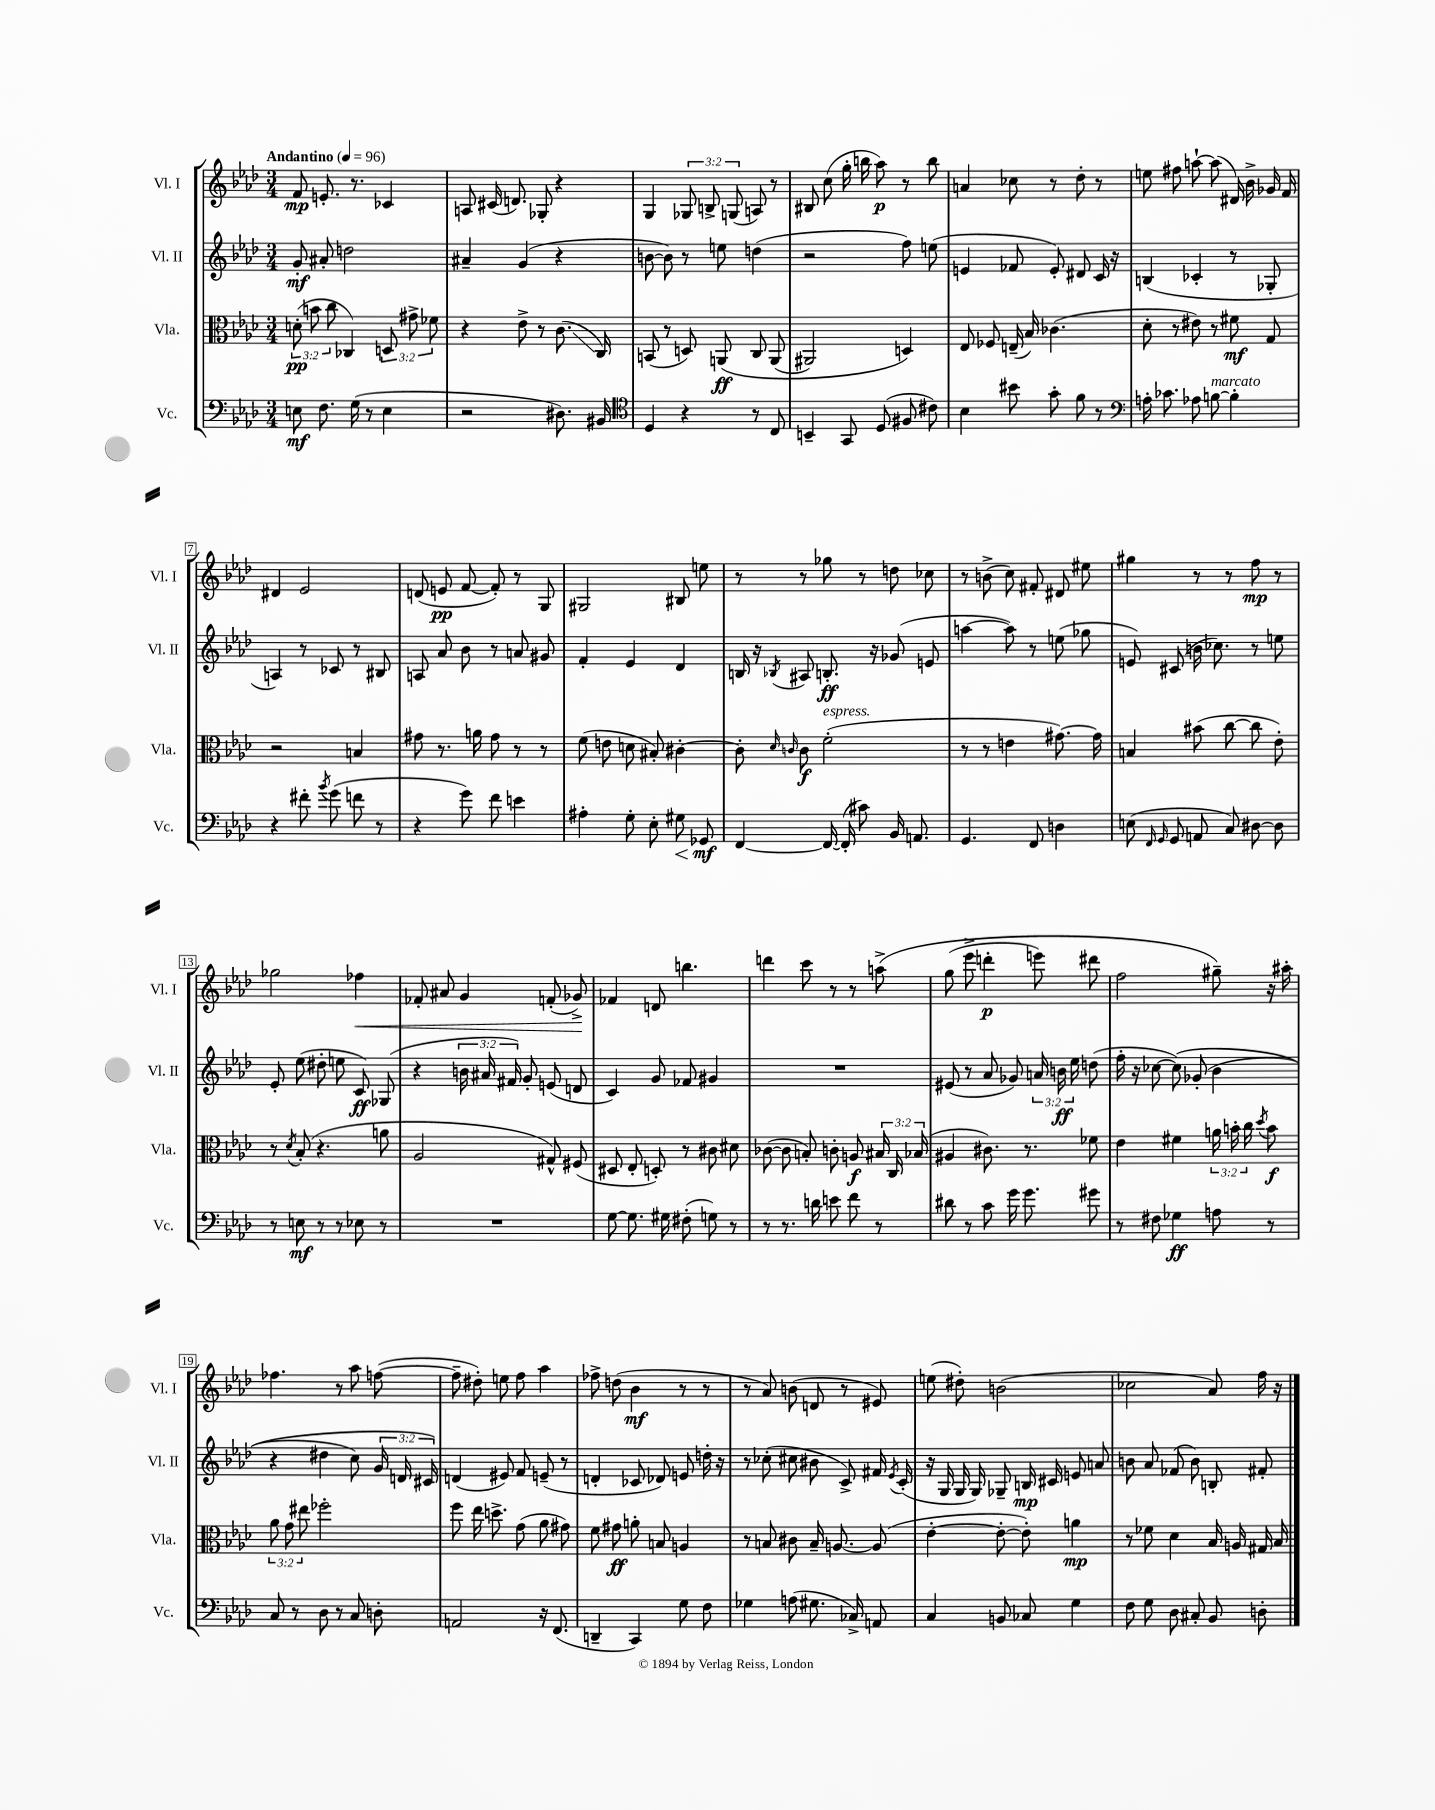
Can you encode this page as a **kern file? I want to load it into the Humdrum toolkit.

**kern	**kern	**kern	**kern
*staff4	*staff3	*staff2	*staff1
*clefF4	*clefC3	*clefG2	*clefG2
*k[b-e-a-d-]	*k[b-e-a-d-]	*k[b-e-a-d-]	*k[b-e-a-d-]
*M3/4	*M3/4	*M3/4	*M3/4
*MM96	*MM96	*MM96	*MM96
8E\	(12d'\	8g'/	8f/
.	12b\	.	.
8.F\	.	8a#'/	8.e'/
.	12cc\	.	.
.	4C-/)	2dd\	.
(16G\	.	.	8.r
8r	.	.	.
4E\	12D/	.	4c-/
.	12g#^\	.	.
.	12f-\	.	.
=	=	=	=
2r	4r	4a#~/	8A/
.	.	.	(16c#/
.	.	.	8.d/)
.	8e-^\	(4g/	.
.	8r	.	8G-'/
8.D#\)	(8.c\	4r	4r
16BB#/	16C/)	.	.
=	=	=	=
*clefC4	*	*	*
4D-/	(8BB/	[8b\	4G/
.	8r	8b\])	.
4r	8D/)	8r	12G-/
.	.	.	12B^/
.	&(8AA/	8ee\	.
.	.	.	(12G/
8r	8C/	(4dd\	8A/)
8C/	(8AA/	.	8r
=	=	=	=
4BB~/	2AA#/)	2r	8B#/
.	.	.	(8cc\
8GG/	.	.	16gg'\
.	.	.	16bb\
(8D-/	.	.	8aa-\)
8F#/	4D/&)	8ff\)	8r
8c#\)	.	(8ee\	8bb\
=	=	=	=
4B-\	8E-/	4e/	4a/
.	8F-/	.	.
8b#\	(16E~/	8f-/	8cc-\
.	16B-/)	.	.
8g'\	(4.c-\	8e'/)	8r
8f\	.	8d#/	8dd-'\
8r	.	16c/	8r
.	.	16r	.
=	=	=	=
*clefF4	*	*	*
16A'\	8d-'\	(4B/	8ee\
8.c-\	.	.	.
.	8r	.	8ff#\
8A-\	8e#\)	4c-'/	[8aa`\
[8B\	8r	.	(8aa\]
4B'\]	8f#\	8r	16d#/)
.	.	.	16b-^\
.	8G/	8G-'/	16g-/
.	.	.	16f/
=	=	=	=
4r	2r	4A/)	4d#/
8f#'\	.	8r	2e-/
8qb-/	.	.	.
(8g\	.	8c-/	.
8f\	4B/	8r	.
8r	.	8B#/	.
=	=	=	=
4r	8g#\	8A/	(8d/
.	8.r	8a-/	8e/
8g\)	.	8b-\	[8f/
.	16a\	.	.
8f\	8g#\	8r	8f'/])
4e\	8r	8a/	8r
.	8r	8g#/	8G/
=	=	=	=
4A#'\	(8f\	4f'/	2G#/
.	8e\	.	.
8G'\	8d\	4e-/	.
8E-'\	8B#'/)	.	.
8G#\	[4c#'\	4d-/	8B#/
8GG-/	.	.	8ee\
=	=	=	=
[4FF/	8c#'\]	16B/	8r
.	.	16r	.
.	16qqd-/	.	.
.	16qqc/	8qB-/	.
.	8c\	8A#/	8r
16FF/_	(2f'\	8.B'/	8gg-\
(16FF'/]	.	.	.
8c#\)	.	.	8r
.	.	16r	.
16BB-/	.	(8g-/	8dd\
8.AA/	.	.	.
.	.	8e/	8cc-\
=	=	=	=
4.GG/	8r	[4aa\	8r
.	8r	.	(8b^\
.	4e\	8aa\])	8cc\)
8FF/	.	8r	8f#'/
4D\	[8.g#\)	(8ee\	8d#/
.	.	8gg-\	8ee#\
.	16g#\]	.	.
=	=	=	=
(8E\	4B/	8e/)	4gg#\
16qqFF/	.	.	.
16qqGG/	.	.	.
8GG/	.	(8c#/	.
8AA/	(8b#\	16b\	8r
.	.	8.cc-\)	.
8C/)	[8cc\	.	8r
[8D#\	8cc\]	8r	8ff\
8D#\]	8e-'\)	8ee\	8r
=	=	=	=
8r	8r	8e-'/	2gg-\
.	8qd-/	.	.
8E\	(8B-'/	(8ee-\	.
8r	4.r	8dd#'\	.
8r	.	8ee\	.
8E-\	.	8c/)	4ff-\
8r	8a\	(8G-/	.
=	=	=	=
2.r	2A-/	4r	8f-'/
.	.	.	8a#/
.	.	24b\	4g/
.	.	24a#/	.
.	.	24f#/)	.
.	.	8g'/	.
.	8G#^^/)	(8e/	(8f'/
.	(8F#/	8d/	8g-^/)
=	=	=	=
[8G\	8D#/	4c/)	4f-/
8.G\]	8E-'/	.	.
.	8D'/)	8g/	8d/
16G#\	.	.	.
(8F#'\	8r	8f-/	4.bb\
8G\)	8c#\	4g#/	.
8r	8d#\	.	.
=	=	=	=
8r	([8c-\	2.r	4ddd\
8.r	8c-\]	.	.
.	8B'/)	.	8ccc\
16d\	.	.	.
8e\	8c'\	.	8r
8f\	8A/	.	8r
8r	24B#/	.	&(8aa^\
.	24C/	.	.
.	(24B-/	.	.
=	=	=	=
8d#\	4A#/	(8e#/	(8gg\
8r	.	8r	8eee-^\
8c\	8.c#\)	8a-/	4ddd'\
16g\	.	8g-/)	.
8.g\	8.r	.	.
.	.	24a/	8eee\)
.	.	24b\	.
.	.	24ee-\	.
8g#\	8f-\	(8dd\	8ddd#\
=	=	=	=
8r	4e-\	16ff'\	2ff\
.	.	16r	.
8F#\	.	[8cc-\	.
4G-\	4f#\	&(8cc-\])	.
.	.	(8g-'/	.
8A\	24a\	4b-\	8gg#~\&)
.	24b'\	.	.
.	24cc\	.	.
.	8qdd-/	.	.
8r	8b\	.	16r
.	.	.	16aa#'\
=	=	=	=
8C/	12a-\	4r	4.ff-\
.	12g\	.	.
8r	.	.	.
.	12ee#\	.	.
8D-\	2ff-'\	4dd#\	.
8r	.	.	8r
8C/	.	8cc\)	8aa-\
8D'\	.	24g/	([8ff\
.	.	24d/	.
.	.	24c#/&)	.
=	=	=	=
2AA/	8ff\	(4d/	8ff~\]
.	16ee-\	.	8dd#'\)
.	8.dd^\	.	.
.	.	8e#/)	8ee\
.	(8g\	8f/	8ff\
16r	8a-\	(8e~/	4aa-\
(8.FF/	.	.	.
.	8g#\)	8r	.
=	=	=	=
4DD~/	8f\	4d'/	8ff-^\
.	8g#\	.	(8dd\
4CC/)	8a'\	8c-/	4b-\
.	8B/	8d-/)	.
8G\	4A/	8e/	8r
8F\	.	16dd'\	8r
.	.	16r	.
=	=	=	=
4G-\	8r	8r	8r
.	8B/	(8cc-'\	8a-/)
(8A\	8c#\	8cc#\	(8b\
8.G#\	16B~/	8b#\	8d/
.	[8.A/	.	.
.	.	8c^/)	8r
16C-^/)	.	.	.
8AA/	(8A/]	16f#/	8e#/)
.	.	8qe-/	.
.	.	(16c'/	.
=	=	=	=
4C/	[4e-'\	16r	(8ee\
.	.	16G/	.
.	.	16G/	8dd#'\)
.	.	16G/)	.
8BB/	8e-'\_	8G-~/	(2b\
8C-/	8e-'\])	16B/	.
.	.	16c#/	.
4G\	4a\	8e/	.
.	.	8a/	.
=	=	=	=
8F\	8r	8b\	2cc-\
8G\	8f-\	8a-/	.
8D-\	4d-\	(8f-/	.
8C#'/	.	8b\)	.
8BB-/	16B-/	8B'/	8a-/)
.	16A/	.	.
8D'\	16G#/	8f#'/	16ff\
.	16B-/	.	16r
==	==	==	==
*-	*-	*-	*-
